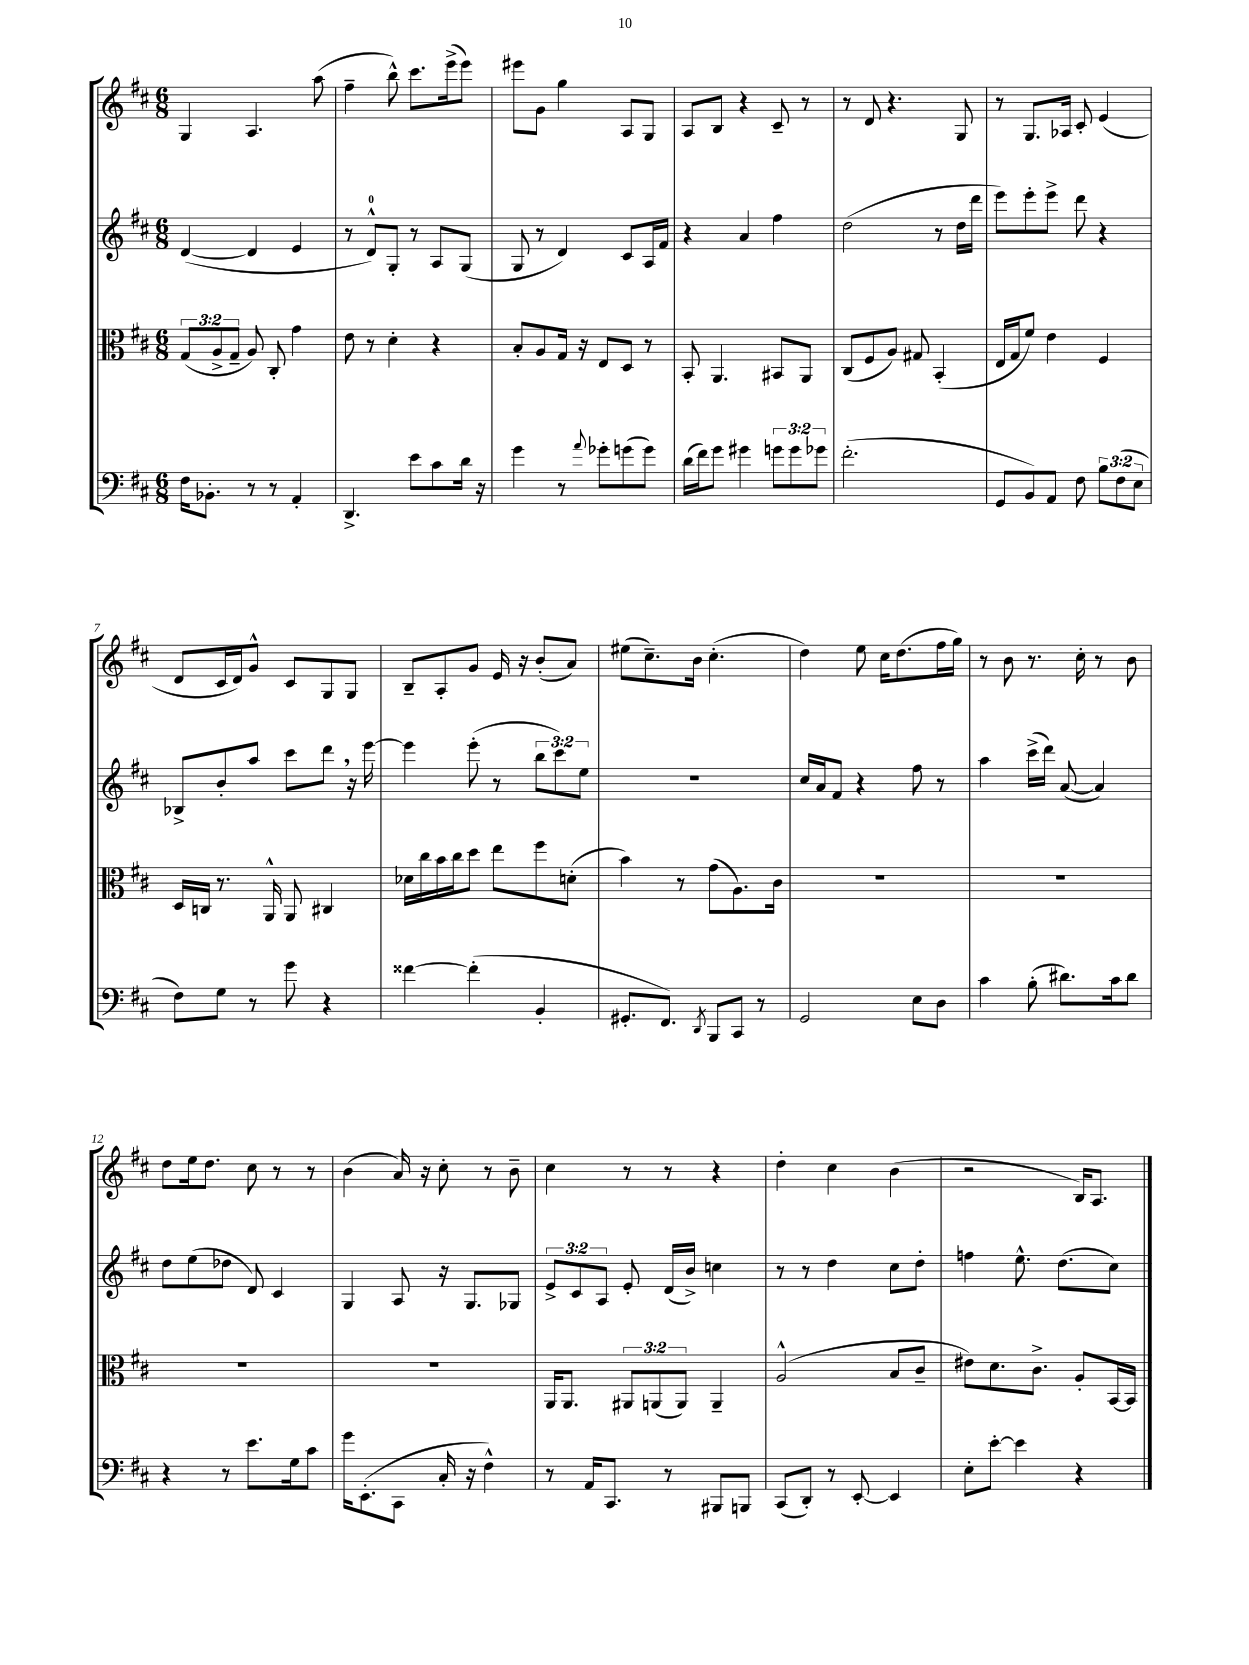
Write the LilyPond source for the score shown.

<<
\new StaffGroup <<
\new Staff = "s0" {
    \clef treble \key d \major \numericTimeSignature \time 6/8
    \autoBeamOff g4 a4. a''8( |
    fis''4-- b''8-^) cis'''8.[ e'''16->( e'''8]) |
    eis'''8[ g'8] g''4 a8[ g8] |
    a8[ b8] r4 cis'8-- r8 |
    r8 d'8 r4. g8 |
    r8 g8.[ aes16] cis'8-. e'4( |
    d'8[ cis'16 d'16) g'8]-^ cis'8[ g8 g8] |
    b8[-- a8-. g'8] e'16 r16 b'8[-.( a'8]) |
    eis''8[( cis''8.--) b'16] cis''4.-.( |
    d''4) e''8 cis''16[ d''8.( fis''16 g''16]) |
    r8 b'8 r8. cis''16-. r8 b'8 |
    d''8[ e''16 d''8.] cis''8 r8 r8 |
    b'4( a'16) r16 cis''8-. r8 b'8-- |
    cis''4 r8 r8 r4 |
    d''4-. cis''4 b'4( |
    r2 b16[) a8.] \bar "|." |
}
\new Staff = "s1" {
    \clef treble \key d \major \numericTimeSignature \time 6/8 \override Staff.TupletNumber.text = #tuplet-number::calc-fraction-text
    \autoBeamOff d'4~( d'4 e'4 |
    r8 d'8[-0-^) g8]-. r8 a8[ g8]( |
    g8 r8 d'4) cis'8[ a16 fis'16] |
    r4 a'4 fis''4 |
    d''2( r8 d''16[ d'''16] |
    e'''8[) e'''8-. e'''8]-> d'''8 r4 |
    bes8[-> b'8-. a''8] cis'''8[ d'''8] \breathe r16 e'''16~ |
    e'''4 e'''8-.( r8 \tuplet 3/2 { b''8[ cis'''8) e''8] } |
    R2. |
    cis''16[ a'16 fis'8] r4 fis''8 r8 |
    a''4 cis'''16[->( d'''16]) a'8~( a'4) |
    d''8[ e''8( des''8] d'8) cis'4 |
    g4 a8 r16 g8.[ ges8] |
    \tuplet 3/2 { e'8[-> cis'8 a8] } e'8-. d'16[( b'16]->) c''4 |
    r8 r8 d''4 cis''8[ d''8]-. |
    f''4 e''8.-^ d''8.[( cis''8]) \bar "|." |
}
\new Staff = "s2" {
    \clef alto \key d \major \numericTimeSignature \time 6/8 \override Staff.TupletNumber.text = #tuplet-number::calc-fraction-text
    \autoBeamOff \tuplet 3/2 { g8[( a8-> g8]-- } a8) cis8-. g'4 |
    e'8 r8 d'4-. r4 |
    b8[-. a8 g16] r16 e8[ d8] r8 |
    b,8-. a,4. bis,8[ a,8] |
    cis8[( fis8 a8]) gis8 b,4-.( |
    e16[ g16 fis'8]) e'4 fis4 |
    d16[ c16] r8. a,16-^ a,8 cis4 |
    des'16[ cis''16 b'16 cis''16 d''8] e''8[ fis''8 d'8]-.( |
    b'4) r8 g'8[( a8.) cis'16] |
    R2. |
    R2. |
    R2. |
    R2. |
    a,16[ a,8.] \tuplet 3/2 { ais,8[ a,8( a,8]) } a,4-- |
    a2-^( b8[ cis'8]-- |
    eis'8[) d'8. cis'8.]-> a8[-. b,16~ b,16] \bar "|." |
}
\new Staff = "s3" {
    \clef bass \key d \major \numericTimeSignature \time 6/8 \override Staff.TupletNumber.text = #tuplet-number::calc-fraction-text
    \autoBeamOff fis16[ bes,8.]-. r8 r8 a,4-. |
    d,4.-> e'8[ cis'8 d'16] r16 |
    g'4 r8 \appoggiatura { a'8 } ges'8[-. g'8( g'8]) |
    d'16[( fis'16) g'8] gis'4 \tuplet 3/2 { g'8[ g'8 ges'8] } |
    fis'2.-.( |
    g,8[ b,8) a,8] fis8 \tuplet 3/2 { b8[ fis8( e8] } |
    fis8[) g8] r8 g'8 r4 |
    fisis'4~ fisis'4-.( b,4-. |
    gis,8.[-. fis,8.]) \acciaccatura { d,8 } b,,8[ cis,8] r8 |
    g,2 e8[ d8] |
    cis'4 b8-.( dis'8.[) cis'16 dis'8] |
    r4 r8 e'8.[ g16 cis'8] |
    g'16[ e,8.-.( cis,8] cis16-. r16 fis4-^) |
    r8 a,16[ cis,8.] r8 bis,,8[ b,,8] |
    cis,8[( d,8]-.) r8 e,8~-. e,4 |
    e8[-. e'8]~-. e'4 r4 \bar "|." |
}
>>
>>
